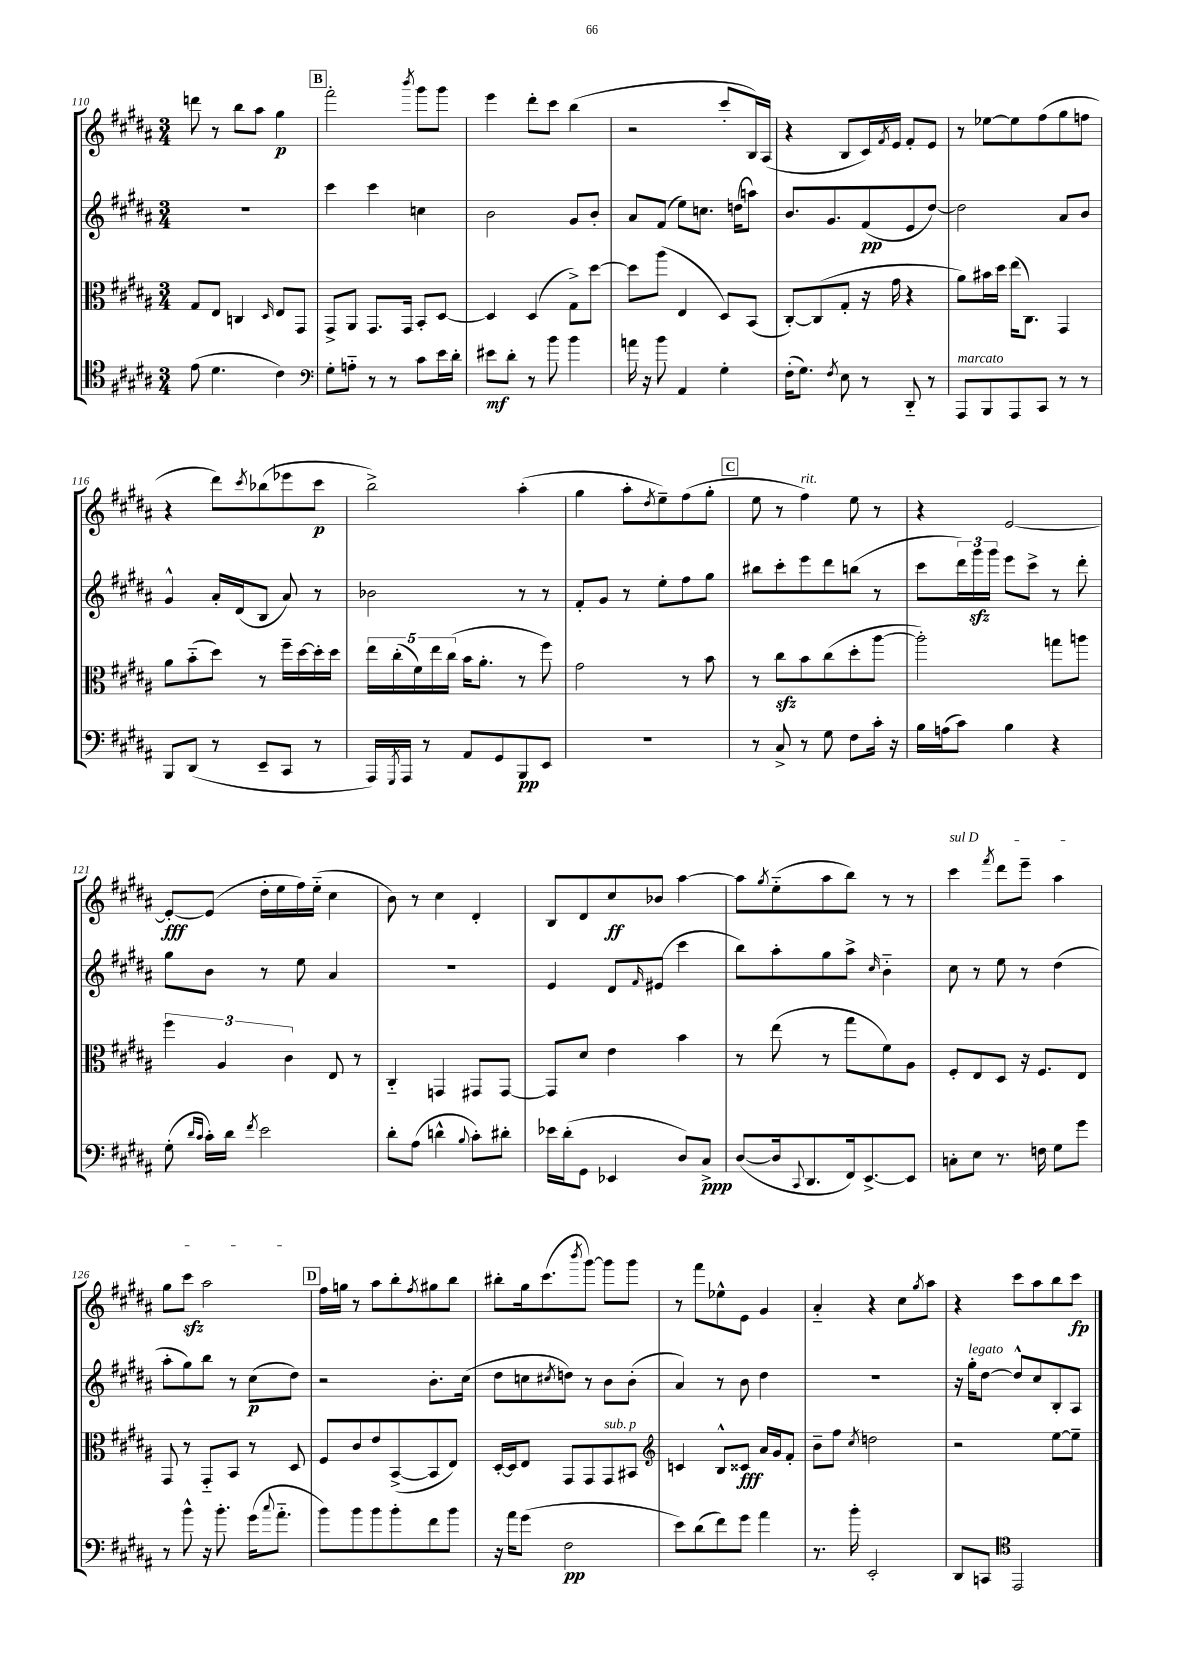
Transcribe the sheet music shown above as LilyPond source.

<<
\new StaffGroup <<
\new Staff = "s0" {
    \clef treble \key b \major \numericTimeSignature \time 3/4
    d'''8 r8 b''8 ais''8 gis''4\p |
    \mark \markup { \box "B" } fis'''2-. \acciaccatura { b'''8 } gis'''8 gis'''8 |
    e'''4 dis'''8-. cis'''8 b''4( |
    r2 cis'''8-. b16) ais16( |
    r4 b8 cis'16) \acciaccatura { fis'8 } e'16 fis'8-. e'8 |
    r8 ees''8~ ees''8 fis''8( gis''8 f''8 |
    r4 dis'''8) \acciaccatura { cis'''8 } bes''8( ees'''8 cis'''8\p |
    b''2->) ais''4-.( |
    gis''4 ais''8-. \acciaccatura { dis''8 } e''8--) fis''8( gis''8-. |
    \mark \markup { \box "C" } e''8 r8 fis''4^\markup { \italic "rit." }) e''8 r8 |
    r4 e'2~ |
    e'8~-.\fff e'8( dis''16-. e''16 fis''16) e''16-_( cis''4 |
    b'8) r8 cis''4 dis'4-. |
    b8 dis'8 cis''8\ff bes'8 ais''4~ |
    ais''8 \acciaccatura { gis''8 } e''8-_( ais''8 b''8) r8 r8 |
    \once \override TextSpanner.bound-details.left.text = \markup { \italic "sul D" } cis'''4\startTextSpan \acciaccatura { fis'''8 } dis'''8 e'''8-- ais''4 |
    gis''8 cis'''8\sfz ais''2\stopTextSpan |
    \mark \markup { \box "D" } fis''16 g''16 r8 ais''8 b''8-. \acciaccatura { fis''8 } gis''8 b''8 |
    bis''8-. gis''16 cis'''8.( \acciaccatura { b'''8 } gis'''8~) gis'''8 gis'''8 |
    r8 fis'''8 ees''8-^ e'8 gis'4 |
    ais'4-_ r4 cis''8 \acciaccatura { gis''8 } ais''8 |
    r4 cis'''8 ais''8 b''8 cis'''8\fp \bar "|." |
}
\new Staff = "s1" {
    \clef treble \key b \major \numericTimeSignature \time 3/4
    R2. |
    \mark \markup { \box "B" } cis'''4 cis'''4 c''4 |
    b'2 gis'8 b'8-. |
    ais'8 fis'8( e''8) c''8. d''16( a''8) |
    b'8. gis'8. fis'8\pp( e'8 dis''8~) |
    dis''2 ais'8 b'8 |
    gis'4-^ ais'16-. dis'16( b8 ais'8) r8 |
    bes'2 r8 r8 |
    fis'8-. gis'8 r8 e''8-. fis''8 gis''8 |
    \mark \markup { \box "C" } bis''8 cis'''8-. e'''8 dis'''8 b''8( r8 |
    cis'''8 \tuplet 3/2 { dis'''16) gis'''16\sfz gis'''16 } e'''8 cis'''8-> r8 dis'''8-. |
    gis''8 b'8 r8 e''8 ais'4 |
    R2. |
    e'4 dis'8 \grace { fis'16 } eis'8( cis'''4 |
    b''8) ais''8-. gis''8 ais''8-> \grace { cis''16 } b'4-_ |
    cis''8 r8 e''8 r8 dis''4( |
    ais''8-. gis''8) b''8 r8 cis''8\p( dis''8) |
    \mark \markup { \box "D" } r2 b'8.-. cis''16( |
    dis''8 c''8 \acciaccatura { cis''8 } d''8) r8 b'8 b'8-.( |
    ais'4) r8 b'8 dis''4 |
    R2. |
    r16 gis''16-.^\markup { \italic "legato" } dis''8~ dis''8-^ cis''8 b8-. ais8 \bar "|." |
}
\new Staff = "s2" {
    \clef alto \key b \major \numericTimeSignature \time 3/4
    gis8 e8 c4 \grace { dis16 } e8 gis,8 |
    \mark \markup { \box "B" } gis,8-> ais,8 gis,8. gis,16 b,8-. dis8~ |
    dis4 dis4( gis8->) dis''8~ |
    dis''8 ais''8( e4 dis8) b,8( |
    cis8~-.) cis8( gis8-. r16 gis'16 r4 |
    ais'8) bis'16 dis''16 e''16( cis8.) gis,4 |
    ais'8 b'8-_( dis''8) r8 fis''16-- dis''16~ dis''16-. dis''16 |
    \tuplet 5/4 { e''16 cis''16-.( fis'16) e''16 cis''16( } b'16 ais'8.-. r8 fis''8) |
    gis'2 r8 b'8 |
    \mark \markup { \box "C" } r8 cis''8\sfz b'8 cis''8( dis''8-. ais''8~ |
    ais''2-.) g''8 a''8 |
    \tuplet 3/2 { fis''4 ais4 cis'4 } e8 r8 |
    cis4-_ g,4 gis,8 gis,8~ |
    gis,8 dis'8 e'4 b'4 |
    r8 e''8( r8 gis''8 fis'8) ais8 |
    fis8-. e8 dis8 r16 fis8. e8 |
    gis,8 r8 gis,8-_ b,8 r8 dis8 |
    \mark \markup { \box "D" } fis8 cis'8 e'8 b,8~->( b,8 e8) |
    dis16~-. dis16 e8 gis,8 gis,8 gis,8^\markup { \italic "sub. p" } bis,8 |
    \clef treble c'4 b8-^ cisis'8\fff ais'16 gis'16 fis'8-. |
    b'8-- fis''8 \acciaccatura { cis''8 } d''2 |
    r2 e''8~ e''8-- \bar "|." |
}
\new Staff = "s3" {
    \clef tenor \key b \major \numericTimeSignature \time 3/4
    e'8( dis'4. cis'4) |
    \mark \markup { \box "B" } \clef bass gis8-. a8-_ r8 r8 cis'8 e'16 dis'16-. |
    eis'8\mf dis'8-. r8 b'8 b'4 |
    a'16 r16 b'8 ais,4 gis4-. |
    fis16-.( gis8.) \acciaccatura { fis8 } e8 r8 dis,8-_ r8 |
    ais,,8^\markup { \italic "marcato" } b,,8 ais,,8 cis,8 r8 r8 |
    b,,8 dis,8( r8 e,8-- cis,8 r8 |
    ais,,16) \acciaccatura { gis,,8 } ais,,16 r8 ais,8 gis,8 b,,8\pp e,8 |
    R2. |
    \mark \markup { \box "C" } r8 cis8-> r8 gis8 fis8 cis'16-. r16 |
    b16 a16( cis'8) b4 r4 |
    gis8-.( \grace { dis'16 cis'16 } cis'16-.) dis'16 \acciaccatura { fis'8 } e'2 |
    dis'8-. ais8( d'4-^ \appoggiatura { b8 } cis'8-.) dis'8-. |
    ees'16 dis'16-.( gis,8 ees,4 dis8) cis8->\ppp |
    dis8~( dis16 \appoggiatura { cis,8 } dis,8. fis,16) e,8.~-> e,8 |
    c8-. e8 r8. f16 gis8 gis'8 |
    r8 b'8-^ r16 b'8.-. gis'16( \appoggiatura { cis''8 } ais'8.-_ |
    \mark \markup { \box "D" } b'8) b'8 b'8 b'8-. fis'8 b'8 |
    r16 ais'16 gis'8( fis2\pp |
    e'8) dis'8( fis'8) gis'8 ais'4 |
    r8. b'16-. e,2-. |
    dis,8 c,8 \clef tenor e,2 \bar "|." |
}
>>
>>
\layout { \context { \Score currentBarNumber = #110 } }
